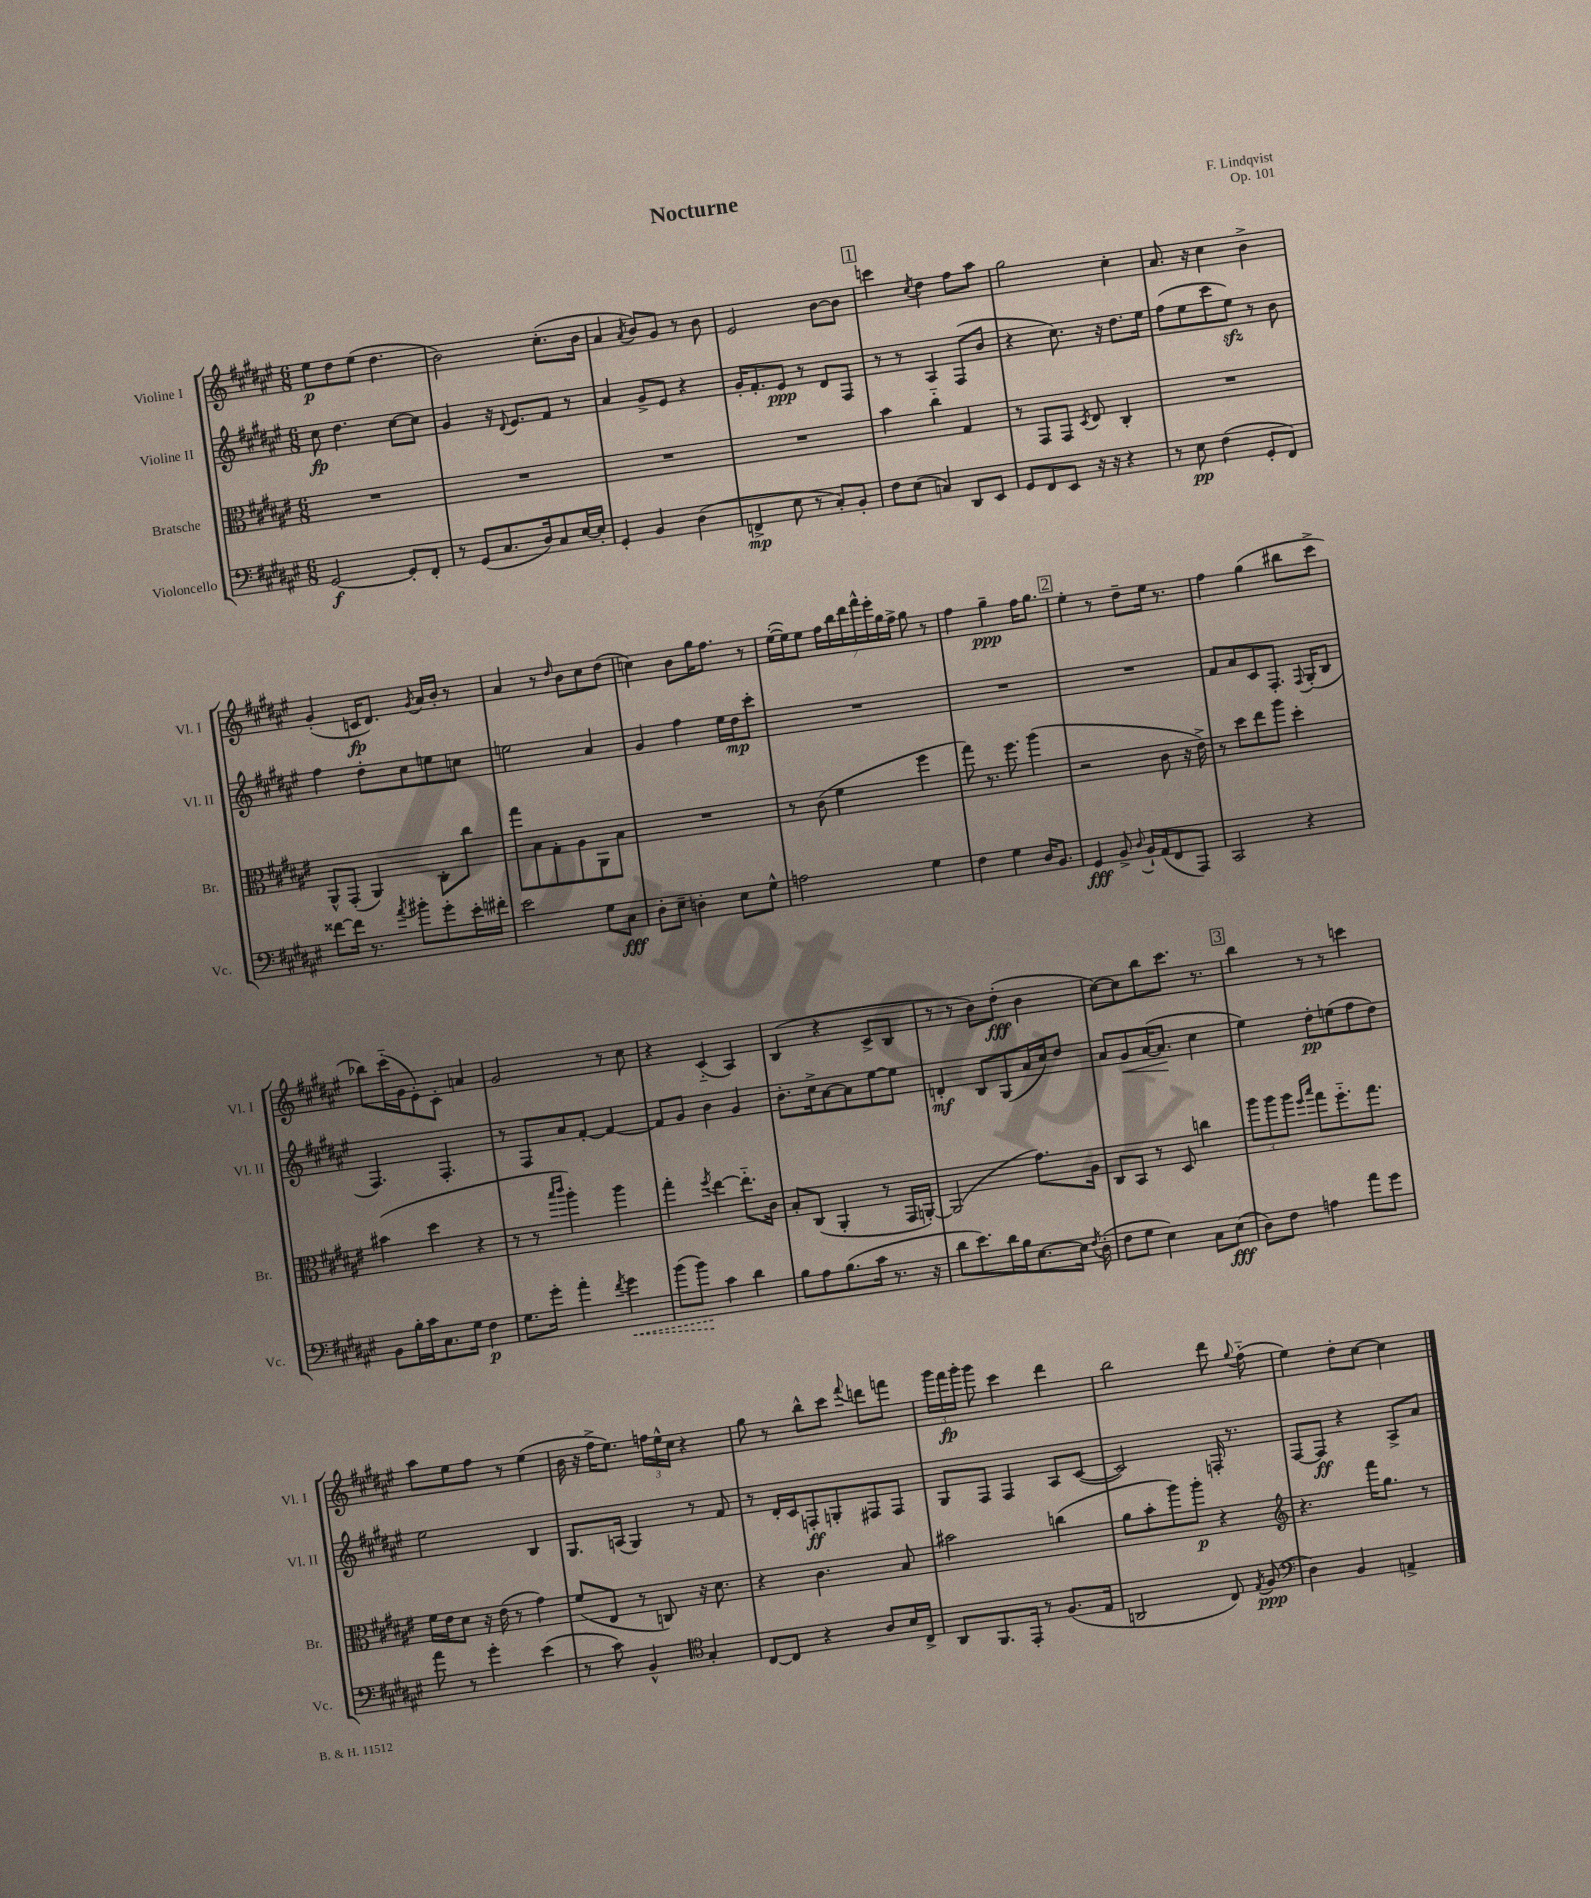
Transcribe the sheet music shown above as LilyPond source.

\header { title = "Nocturne" composer = "F. Lindqvist" opus = "Op. 101" }
<<
\new StaffGroup <<
\new Staff = "s0" \with { instrumentName = "Violine I" shortInstrumentName = "Vl. I" } {
    \clef treble \key fis \major \numericTimeSignature \time 6/8
    \autoBeamOff eis''8[\p dis''8 eis''8]( dis''4. |
    b'2) cis''8.[-.( b'16] |
    ais'4 \acciaccatura { ais'8 } b'8[) gis'8] r8 b'8 |
    eis'2 b'8[~ b'8] |
    \mark \markup { \box "1" } c'''4 \acciaccatura { cis''8 } dis''4 fis''8[ ais''8] |
    gis''2 cis''4-. |
    ais'8. r16 cis''4 b'4-> |
    gis'4-.( c'16[\fp dis'8.]) \acciaccatura { gis'8 } ais'16[ b'16]-. r8 |
    ais'4 r8 \grace { dis''16 } b'8[ cis''8 dis''8]( |
    c''4) b'8[ gis''16 fis''8.] r8 |
    eis''16[~-.( eis''16) eis''8] \tuplet 7/4 { fis''16[ b''16 dis'''16 fis'''16-^ eis'''16-. gis''16 fis''16]-> } gis''8 r8 |
    fis''4 gis''4--\ppp fis''16[ gis''8.] |
    \mark \markup { \box "2" } eis''4-. r8 dis''8[-- eis''16] r8. |
    fis''4 gis''4( bis''8[ cis'''8]-> |
    bes''8[) cis'''16-_( gis'16 eis'8-.) cis'8]-. a'4 |
    gis'2 r8 cis''8 |
    r4 cis'4-_( ais4) |
    b4( r4 cis'8[-> b8] |
    r8 r8 b'8[) dis''8]-.\fff( b'4 |
    cis''8[~) cis''8 b''8 cis'''8.] r8. |
    \mark \markup { \box "3" } b''4 r8 r8 c'''4 |
    ais''8[ eis''8 fis''8] r8 eis''4( |
    b'16 r16 fis''16[-> eis''8.]) \tuplet 3/2 { f''16[ eis''16-^ cis''16] } r4 |
    gis''8 r8 b''8[-^ cis'''8] \appoggiatura { fis'''8 } d'''8[ f'''8] |
    \tuplet 3/2 { gis'''16[ fis'''16\fp gis'''16]-. } gis'''8 cis'''4 dis'''4 |
    b''2 dis'''8 \appoggiatura { gis''8 } fis''8-_( |
    eis''4) dis''8[-. cis''8]~ cis''4 \bar "|." |
}
\new Staff = "s1" \with { instrumentName = "Violine II" shortInstrumentName = "Vl. II" } {
    \clef treble \key fis \major \numericTimeSignature \time 6/8
    \autoBeamOff cis''8\fp dis''4. cis''8[~ cis''8] |
    gis'4 r16 \appoggiatura { dis'8 } eis'8.[ fis'8] r8 |
    ais'4 gis'8[-> eis'8] r4 |
    gis'16[-. fis'8.-. eis'8]\ppp r8 dis'8[ fis8] |
    \mark \markup { \box "1" } r8 r8 ais4 fis8[( b'8] |
    r4 cis''8.) r16 dis''8.[ eis''16] |
    fis''8[( eis''8 cis'''8 eis''8]\sfz) r8 b'8 |
    fis''4 dis''8[-. cis''8 e''8 c''8] |
    e''2 ais'4 |
    gis'4 fis''4 eis''16[ dis''16\mp cis'''8]-. |
    R2. |
    R2. |
    \mark \markup { \box "2" } R2. |
    fis'8[ ais'8 cis'8 fis8.]-. \appoggiatura { fis8 } gis16[-.( b8] |
    fis4.) fis4.-. |
    r8 fis8[ ais'8 fis'8]~-. fis'4~ |
    fis'8[ gis'8] b'4 gis'4 |
    b'8.[-. cis''16-> ais'8~ ais'8 eis''8~ eis''8] |
    d'4-.\mf b8[ gis8( ais'16 cis''16) dis''8] |
    ais'8[ gis'8\< ais'16~( ais'8.]\! cis''4 |
    \mark \markup { \box "3" } eis''4) dis''8[-.\pp e''8( fis''8 dis''8]) |
    eis''2 b4 |
    gis8.[ a16]( gis4) r8 fis'8 |
    r8 dis'16[-. cis'16 f8-.\ff g8-. fis8 fis8] |
    gis8[ fis8] fis4 ais8[ cis'8]~( |
    cis'2) f16-. r8. |
    fis8[~ fis8]\ff r4 ais8[-> ais'8] \bar "|." |
}
\new Staff = "s2" \with { instrumentName = "Bratsche" shortInstrumentName = "Br." } {
    \clef alto \key fis \major \numericTimeSignature \time 6/8
    \autoBeamOff R2. |
    R2. |
    R2. |
    R2. |
    \mark \markup { \box "1" } b'4 cis''4-_ gis4 |
    r8 gis,8[ gis,8] \acciaccatura { dis8 } eis8 cis4-. |
    R2. |
    ais,8[-^ gis,8]-.( ais,4) cis8[-. cis''8] |
    gis''8[ b8 gis8-. ais8 ais,8 b8] |
    R2. |
    r8 cis'8( fis'4 fis''4 |
    gis''8) r8. fis''8. ais''4( |
    \mark \markup { \box "2" } r2 cis'8 r16 eis'16->) |
    r8 dis''8[ eis''8 ais''8] dis''4-. |
    bis'4( dis''4 r4 |
    r8 r8 \grace { b''16[ cis'''16] } ais''4-.) ais''4 |
    gis''4-. \acciaccatura { fis''8 } eis''4~ eis''8.[-_ cis'16] |
    b8[-. cis8]( ais,4-. r8 gis,16[ a,16]~-.) |
    a,2( gis'8.[) ais16] |
    cis8[ b,8] r8 dis8 c''4 |
    \mark \markup { \box "3" } \tuplet 3/2 { ais''8[ ais''8 ais''8] } \grace { fis''16[ b''16] } gis''8[ fis''8.-_ gis''8.] |
    fis'16[ eis'16 dis'8] r16 eis'16( r8 gis'4) |
    fis'8[( eis8] r8 c8) r16 dis'8. |
    r4 cis'4. b8 |
    bis'2 c''4( |
    ais'8[ b'8-. ais''8) ais''8]-.\p r4 |
    \clef treble r4. fis'''16[ gis''8.] r8 \bar "|." |
}
\new Staff = "s3" \with { instrumentName = "Violoncello" shortInstrumentName = "Vc." } {
    \clef bass \key fis \major \numericTimeSignature \time 6/8
    \autoBeamOff gis,2~\f gis,8[-. fis,8]-. |
    r8 gis,8[( cis8. dis16) cis8 eis16~ eis16]-. |
    gis,4-. b,4 dis4( |
    f,4->\mp eis8 r8 cis8[-.) b,8]-. |
    \mark \markup { \box "1" } fis8[ eis8]( c4) dis,8[ eis,8] |
    gis,8[ fis,8 eis,8] r16 r16 r4 |
    r8 eis8\pp fis4( gis,8[-. fis,8]) |
    fisis'8[~ fisis'16] r8. \acciaccatura { ais'8 } bis'8[-. gis'8-. eis'16-. fis'16]-. |
    eis'2 gis8[ cis8]\fff |
    dis8[-. eis8]-- d4-. eis8[ gis8]-^ |
    a2 gis4 |
    fis4 gis4 dis16[ b,8.] |
    \mark \markup { \box "2" } gis,4\fff b,8-> \appoggiatura { dis8 } b,16[-! ais,16( fis,8 ais,,8]) |
    cis,2 r4 |
    b,8[ b16-. cis'16 cis8. gis16] fis4\p |
    gis8.[ gis'16]-. ais'4-. \acciaccatura { fis'8 } \once \override Hairpin.style = #'dashed-line gis'4\< |
    b'8[( b'8]\!) cis'4 dis'4 |
    b8[ ais8 b8.( cis'16] r8. r16 |
    dis'8[ eis'8.) dis'16 b16 eis8.~ eis16] \acciaccatura { fis8 } dis16-.( |
    fis8[ gis8] eis4) cis8[ eis8]\fff( |
    \mark \markup { \box "3" } dis8[) fis8] a4 ais'8[ gis'8] |
    ais'8 r8 gis'4-. eis'4( |
    r8 cis'8) b,4-^ \clef tenor gis4-. |
    cis8[~ cis8] r4 ais8[ b16 cis16]-> |
    ais,8[ fis,8. eis,16]-. r8 fis8.[( eis16] |
    a,2 cis8) \acciaccatura { eis8 } fis8\ppp( |
    \clef bass dis4) b,4 a,4-> \bar "|." |
}
>>
>>
\layout { \context { \Score \remove "Bar_number_engraver" } }
